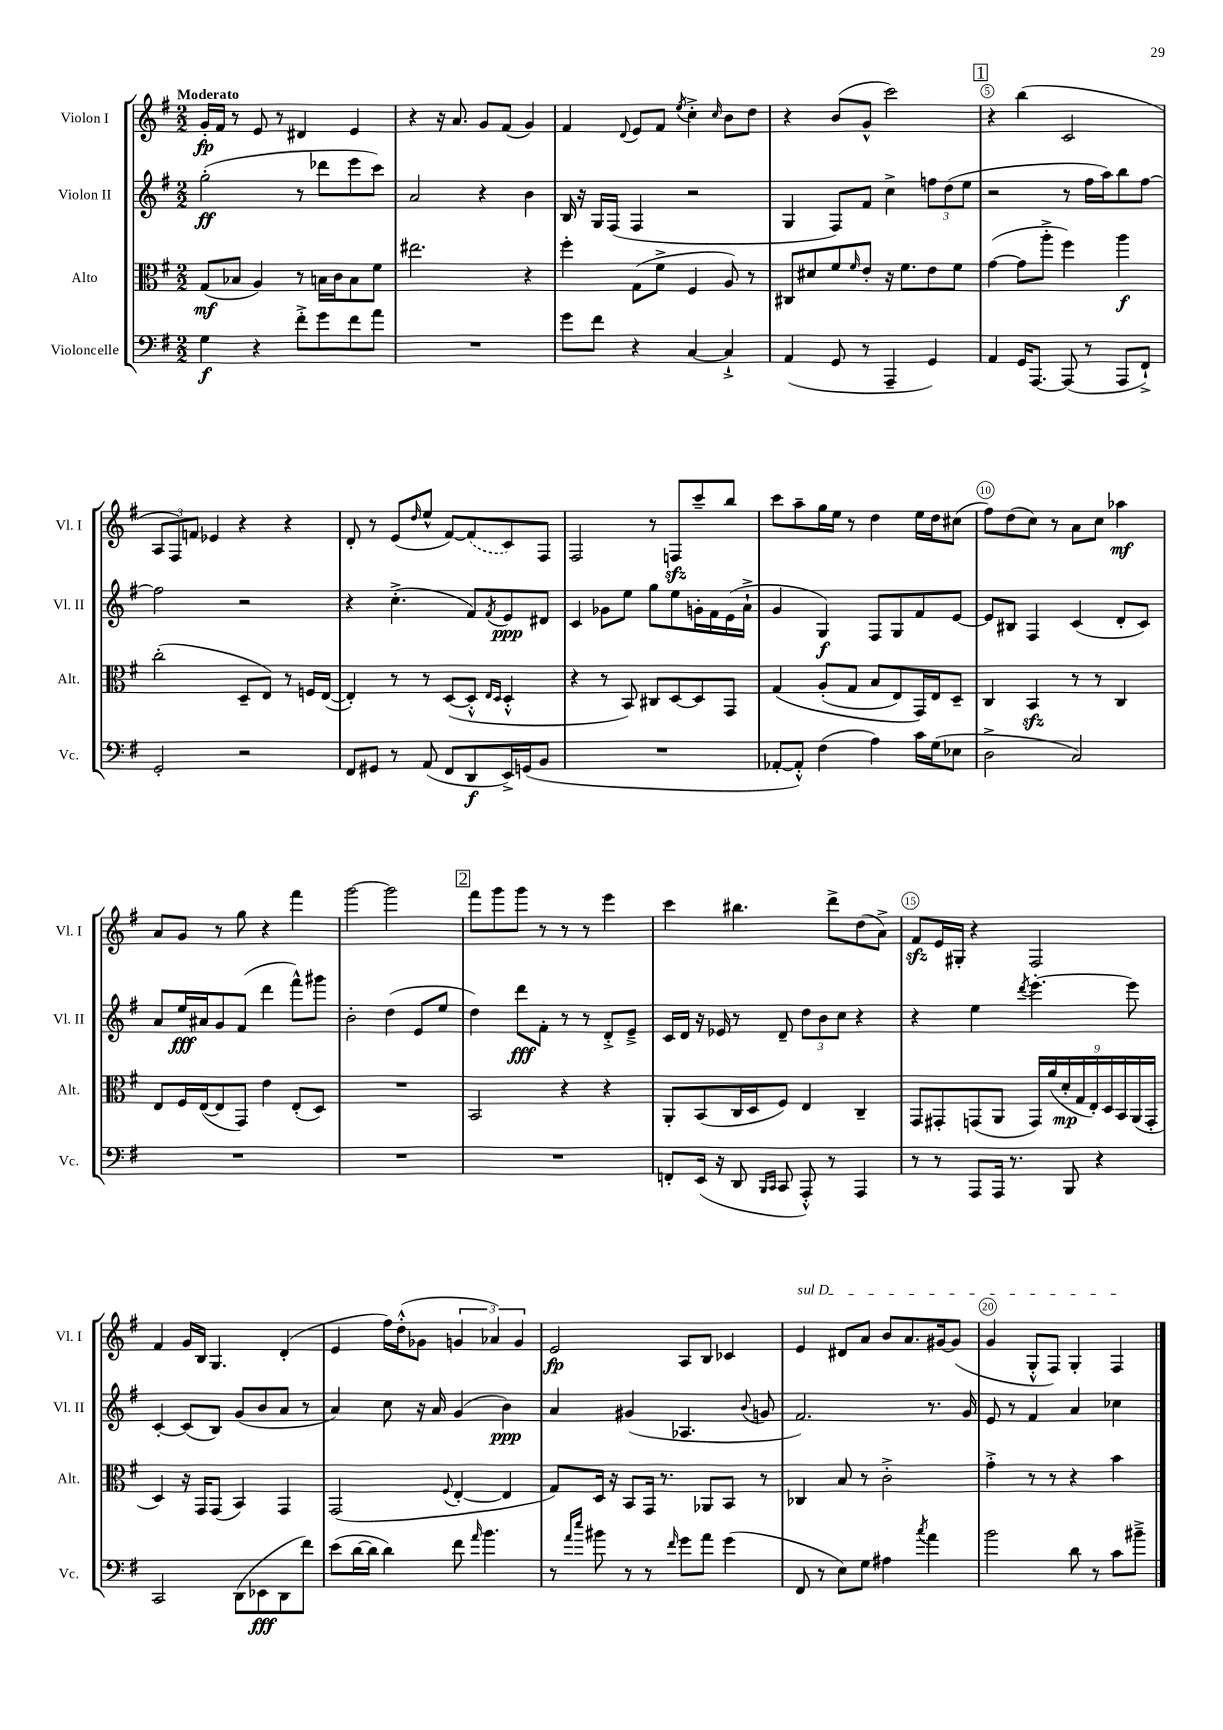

**kern	**kern	**kern	**kern
*staff4	*staff3	*staff2	*staff1
*clefF4	*clefC3	*clefG2	*clefG2
*k[f#]	*k[f#]	*k[f#]	*k[f#]
*M2/2	*M2/2	*M2/2	*M2/2
4G	(8G	(2gg'	16g'
.	.	.	16f#
.	8B-	.	8r
4r	4A)	.	8e
.	.	.	8r
8f#'^	8r	8r	4d#
8g	16B	8ddd-	.
.	16c	.	.
8f#	8B	8eee	4e
8a	8f#	8ccc)	.
=	=	=	=
1r	2.ee#	2a	4r
.	.	.	16r
.	.	.	8.a
.	.	4r	8g
.	.	.	(8f#
.	4r	4b	4g)
=	=	=	=
8g	4ff#'	16B	4f#
.	.	16r	.
8f#	.	16G	.
.	.	(16F#	.
.	.	.	8qqd
4r	(8G	4F#	8e
.	8f#^	.	8f#
.	.	.	8qee
[4C	4F#	2r	4cc'^
.	.	.	16qqcc
4C`^]	8A)	.	8b
.	8r	.	8dd
=	=	=	=
(4AA	8C#	4G	4r
.	8d#	.	.
8GG	8f#	8F#)	(8b
.	16qqf#	.	.
8r	8e'	8f#	8g^^
4AAA~	16r	4cc^	2ccc)
.	8.f#	.	.
4GG)	8e	12ff	.
.	.	(12dd	.
.	8f#	.	.
.	.	12ee	.
=	=	=	=
4AA	([4g	2r	4r
16GG	8g]	.	(4bb
[8.AAA	.	.	.
.	8aa'^	.	.
(8AAA]	4ff#)	8r	2c
8r	.	16ff#	.
.	.	16aa)	.
8AAA	4aa	8bb	.
8FF#`^)	.	[8ff#	.
=	=	=	=
2GG'	(2cc'	2ff#]	12A
.	.	.	12F#)
.	.	.	12f
.	.	.	4e-
2r	8D~	2r	4r
.	8E)	.	.
.	8r	.	4r
.	16F	.	.
.	([16E	.	.
=	=	=	=
8FF#	4E'])	4r	8d'
8GG#	.	.	8r
8r	8r	(4.cc'^	(8e
.	.	.	16qqdd
(8AA	8r	.	8ee^^
8FF#	([8D	.	[8f#)
8DD	8D'^^]	8f#)	(8f#]
.	16qqE	.	.
.	16qqD	8qf#	.
16EE^)	4D'^^	8e	8c)
(16GG	.	.	.
8BB	.	8d#	8F#
=	=	=	=
1r	4r	4c	2F#
.	8r	8g-	.
.	8BB)	8ee	.
.	8C#	8gg	8r
.	[8D	8ee	8F
.	8D]	16g'	8ccc~
.	.	16f#	.
.	8GG	(16e	8bb
.	.	16a`^	.
=	=	=	=
[8AA-'	&(4G	4g	8ccc
8AA-'^^])	.	.	8aa~
(4F#	(8A'	4G)	16gg
.	.	.	16ee
.	8G	.	8r
4A)	8B	8F#	4dd
.	8E)	8G	.
16c	16GG&)	8f#	16ee
(16G	16E	.	16dd
8E-	8D~	[8e	(8cc#
=	=	=	=
2D^	4C	8e]	8ff#)
.	.	8B#	(8dd
.	4BB	4F#	8cc)
.	.	.	8r
2C)	8r	(4c	8a
.	8r	.	8cc
.	4C	8d'	4aa-
.	.	8c)	.
=	=	=	=
1r	8E	8a	8a
.	16F#	16ee	8g
.	([16E	16a#	.
.	8E]	8g	8r
.	8GG)	(8f#	8gg
.	4e	4ddd	4r
.	(8E'	8fff#^^)	4fff#
.	8D)	8ggg#	.
=	=	=	=
1r	1r	2b'	[2ggg
.	.	(4dd	2ggg]
.	.	8e	.
.	.	8ee	.
=	=	=	=
1r	2BB	4dd)	8fff#
.	.	.	8ggg
.	.	8ddd	8ggg
.	.	8f#'	8r
.	4r	8r	8r
.	.	8r	8r
.	4r	8d'^	4eee
.	.	8e~^	.
=	=	=	=
8FF'	8AA'	16c	4ccc
.	.	16d	.
(16EE	(8BB	16r	.
16r	.	16e-	.
8DD	16C	8r	4.bb#
.	16D	.	.
16qqBBB	.	.	.
16qqCC	.	.	.
8CC	8F#)	8d~	.
8AAA'^^)	4E	12dd	.
.	.	12b	.
8r	.	.	8ddd^
.	.	12cc	.
4AAA	4C~	4r	(8dd
.	.	.	8a^)
=	=	=	=
8r	8GG	4r	8f#
8r	8GG#'	.	16e
.	.	.	16G#'
8AAA	(8GG	4ee	4r
16AAA	8AA	.	.
8.r	.	.	.
.	.	8qddd	.
.	18GG)	[4.eee'	2F#
.	(18a	.	.
.	18d'	.	.
8BBB	.	.	.
.	18G	.	.
.	18E')	.	.
4r	.	.	.
.	18D	.	.
.	18BB	.	.
.	.	8eee]	.
.	(18AA	.	.
.	18GG'	.	.
=	=	=	=
2CC	4D)	[4c'	4f#
.	16r	(8c]	16g
.	16GG	.	16B
.	(8GG	8B)	4.G
(8DD	4BB)	(8g	.
8EE-	.	8b	.
8DD	4GG	8a	(4d'
8f#)	.	8r	.
=	=	=	=
(8e	(2GG	4a)	4e
[16d	.	.	.
16d]	.	.	.
4d)	.	8cc	16ff#)
.	.	.	(16dd'^^
.	.	16r	8g-
.	.	16a	.
.	8qqF#	.	.
8f#	[4E'	(4g	6g
16qqa	.	.	.
4.b	.	.	.
.	.	.	6a-)
.	4E]	4b)	.
.	.	.	6g
=	=	=	=
8r	8G)	4a	2e
16qqa	.	.	.
16qqee	.	.	.
8b#	16D	.	.
.	16r	.	.
8r	8BB	(4g#	.
8r	16GG	.	.
.	8.r	.	.
16qqf#	.	.	.
8g	.	4.A-	8A
8a	8AA-	.	8B
(4g	8BB	.	4c-
.	.	8qqb	.
.	8r	8g	.
=	=	=	=
8FF#	4C-	2.f#)	4e
8r	.	.	.
8E)	8B	.	8d#
8G	8r	.	8a
4A#	2c'^	.	8b
.	.	.	8.a
8qcc	.	.	.
4a	.	8.r	.
.	.	.	[16g#
.	.	.	(8g#]
.	.	16g	.
=	=	=	=
2b	4g'^	8e	4g
.	.	8r	.
.	8r	4f#	8G'^^
.	8r	.	8F#)
8d	4r	4a	4G'
8r	.	.	.
8c	4b	4cc-	4F#
8b#~^	.	.	.
==	==	==	==
*-	*-	*-	*-
